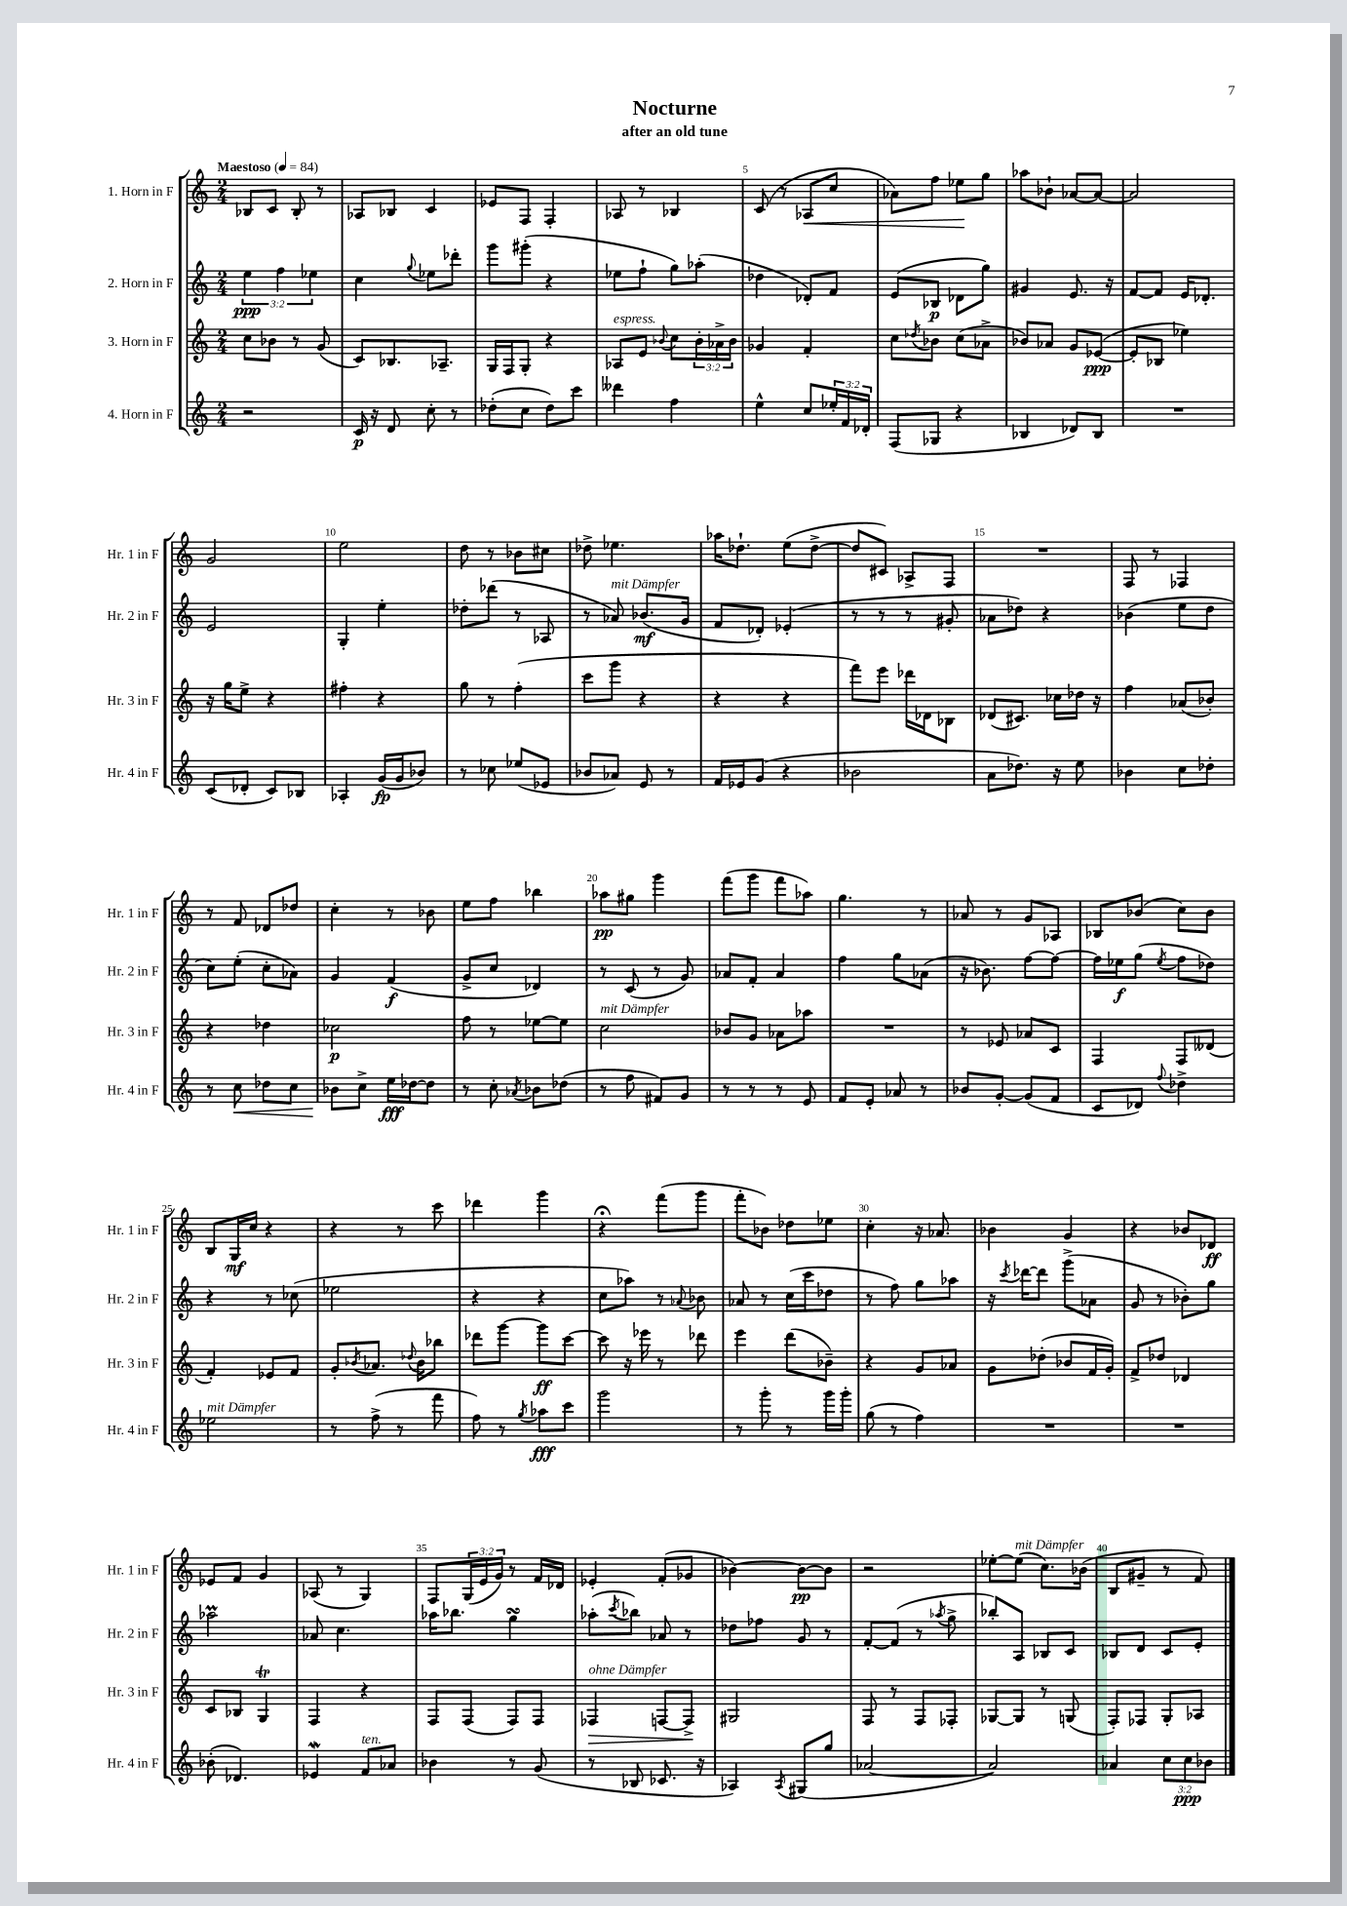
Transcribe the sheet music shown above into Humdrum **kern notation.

**kern	**kern	**kern	**kern
*staff4	*staff3	*staff2	*staff1
*clefG2	*clefG2	*clefG2	*clefG2
*k[]	*k[]	*k[]	*k[]
*M2/4	*M2/4	*M2/4	*M2/4
*MM84	*MM84	*MM84	*MM84
2r	8cc\L	6ee\	8B-/L
.	8b-\J	.	8c/J
.	.	6ff\	.
.	8r	.	8B-'/
.	.	6ee-\	.
.	(8g/	.	8r
=	=	=	=
16c/	8c/L)	4cc\	8A-/L
16r	.	.	.
8d/	8.B-/	.	8B-/J
.	.	8qqgg/	.
8cc'\	.	8ee-\L	4c/
.	8.A-~/J	.	.
8r	.	8ddd-'\J	.
=	=	=	=
(8dd-'\L	16G/LL	8ggg\L	8e-/L
.	16F/J	.	.
8cc\J	8G'/J	(8ggg#'\J	8F/J
8dd-\L)	4r	4r	4F'/
8ccc\J	.	.	.
=	=	=	=
4ddd--\	8A-/L	8ee-\L	8A-/
.	8e/J	8ff`\J	8r
.	8qqb-/	.	.
4ff\	8cc\L	8gg\L)	4B-/
.	24b-'\L	(8aa-'\J	.
.	24a-^\	.	.
.	24b-\JJ	.	.
=	=	=	=
4ee^^\	4g-/	4dd-\	(8c/
.	.	.	8r
8cc/L	4f'/	8d-'/L)	8A-/L
24ee-'/L	.	8f/J	8cc/J
24f/	.	.	.
24d-'/JJ	.	.	.
=	=	=	=
(8F/L	8cc\L	(8e/L	8a-\L)
.	8qdd-/	.	.
8G-/J	8b-\J	8B-/J	8ff\J
4r	(8cc\L	8d-\L	8ee-\L
.	8a-^\J	8gg\J)	8gg\J
=	=	=	=
4B-/	8b-/L)	4g#/	8aa-\L
.	8a-/J	.	8b-`\J
8d-/L)	8g/L	8.e/	[8a-/L
8B-/J	([8e-/J	.	8a-/_J
.	.	16r	.
=	=	=	=
2r	8e-'/]L	[8f/L	2a-/]
.	8B-/J	8f/]J	.
.	4ee-\)	16e/LK	.
.	.	8.d-'/J	.
=	=	=	=
(8c/L	16r	2e/	2g/
.	16gg\LK	.	.
8d-'/J	8ee^\J	.	.
8c/L)	4r	.	.
8B-/J	.	.	.
=	=	=	=
4A-'/	4ff#'\	4G'/	2ee\
(16g/LL	4r	4ee'\	.
16g/J	.	.	.
8b-/J)	.	.	.
=	=	=	=
8r	8gg\	8dd-'\L	8dd\
8cc-\	8r	(8ddd-\J	8r
(8ee-/L	(4ff'\	8r	8b-\L
8e-/J	.	8A-/	8cc#\J
=	=	=	=
8b-/L	8ccc\L	8r	8dd-^\
8a-/J)	8ggg\J	8a-/)	4.ee-\
8e/	4r	(8.b-/L	.
8r	.	.	.
.	.	16g/Jk	.
=	=	=	=
16f/LL	4r	8f/L	16aa-\LK
16e-/J	.	.	8.dd-`\J
(8g/J	.	8d-'/J)	.
4r	4r	(4e-'/	(8ee\L
.	.	.	[8dd-^\J
=	=	=	=
2b-\	8fff\L)	8r	8dd-/]L
.	8eee\J	8r	8c#/J)
.	16ddd-\LL	8r	8A-^/L
.	16d-\J	.	.
.	8B-\J	8g#'/	8F/J
=	=	=	=
8a\L	(8d-/L	8a-\L	2r
8.dd-\J)	8.c#/J)	8dd-\J)	.
.	.	4r	.
16r	16cc-\LL	.	.
8ee\	16dd-\JJ	.	.
.	16r	.	.
=	=	=	=
4b-\	4ff\	(4b-\	8F/
.	.	.	8r
8cc\L	(8a-/L	8ee\L	4F-/
8dd-'\J	8b-'/J)	8dd\J	.
=	=	=	=
8r	4r	8cc\L)	8r
8cc\	.	(8ee'\J	8f/
8dd-\L	4dd-\	8cc'\L	8d-/L
8cc\J	.	8a-\J)	8dd-/J
=	=	=	=
8b-\L	2cc-\	4g/	4cc'\
8cc^\J	.	.	.
16ee\LL	.	(4f/	8r
[16dd-\J	.	.	.
8dd-\]J	.	.	8b-\
=	=	=	=
8r	8ff\	8g^/L	8ee\L
8cc'\	8r	8cc/J	8ff\J
8qa-/	.	.	.
8b-\L	[8ee-\L	4d-/)	4bb-\
(8dd-\J	8ee-\]J	.	.
=	=	=	=
8r	2cc\	8r	8aa-\L
8ff\	.	(8c/	8gg#\J
8f#/L)	.	8r	4ggg\
8g/J	.	8g/)	.
=	=	=	=
8r	8b-/L	8a-/L	(8fff\L
8r	8g/J	8f'/J	8ggg\J
8r	8a-\L	4a-/	8fff\L
8e/	8aa-\J	.	8aa-\J)
=	=	=	=
8f/L	2r	4ff\	4.gg\
8e'/J	.	.	.
8a-/	.	8gg\L	.
8r	.	(8a-\J	8r
=	=	=	=
8b-/L	8r	16r	8a-/
.	.	8.b-\)	.
[8g'/J	8e-/	.	8r
(8g/]L	8a-/L	[8ff\L	8g/L
8f/J	8c/J	8ff\_J	8A-/J
=	=	=	=
8c/L	4F/	16ff\]LL	8B-/L
.	.	16ee-\J	.
8d-/J)	.	(8gg\J	(8b-/J
8qqff/	.	8qee-/	.
4dd-^\	8F/L	8ff\L	8cc\L)
.	(8d--/J	8dd-\J)	8b-\J
=	=	=	=
2ee-\	4f'/)	4r	8B/L
.	.	.	16G/L
.	.	.	16cc/JJ
.	8e-/L	8r	4r
.	8f/J	(8cc-\	.
=	=	=	=
8r	8g'/L	2ee-\	4r
.	8qb-/	.	.
(8ff^\	8.a-/J	.	.
8r	.	.	8r
.	8qqdd-/	.	.
.	16b-\LK	.	.
8fff\	8bb-\J	.	8ccc\
=	=	=	=
8ff\)	8ddd-\L	4r	4ddd-\
8r	[8ggg\J	.	.
8qgg/	.	.	.
8aa-\L	8ggg\]L	4r	4ggg\
8ccc\J	[8ccc\J	.	.
=	=	=	=
2ggg\	8ccc\]	8cc\L	4r;
.	16r	8aa-\J)	.
.	16eee-\	.	.
.	8r	8r	(8fff\L
.	.	8qqa-/	.
.	8ddd-\	8b-\	8ggg\J
=	=	=	=
8r	4eee\	8a-/	8fff'\L
8ggg'\	.	8r	8b-\J)
8r	(8ddd\L	(16cc\LL	8dd-\L
.	.	16ccc\J	.
16ggg\LL	8b-~\J)	8dd-\J	8ee-\J
16ggg'\JJ	.	.	.
=	=	=	=
(8gg\	4r	8r	4cc'\
8r	.	8ff\)	.
4ff\)	8g/L	8gg\L	16r
.	.	.	8.a-/
.	8a-/J	8aa-\J	.
=	=	=	=
2r	8g\L	16r	4b-\
.	.	8qccc/	.
.	.	[16ddd-\LK	.
.	(8dd-'\J	8ddd-\]J	.
.	8b-/L	(8ggg^\L	4g/
.	16f/L	8a-\J	.
.	16g'/JJ)	.	.
=	=	=	=
2r	8f^/L	8g/	4r
.	8dd-/J	8r	.
.	4d-/	8b-'\L)	8b-/L
.	.	8gg\J	8d-/J
=	=	=	=
(8b-'\	8c/L	2aa-\	8e-/L
4.d-/)	8B-/J	.	8f/J
.	4G/	.	4g/
=	=	=	=
4e-/	4F/	8a-/	(8A-/
.	.	4.cc\	8r
8f/L	4r	.	4G/)
8a-/J	.	.	.
=	=	=	=
4b-\	8F/L	16aa-\LK	8F/L
.	.	8.bb-\J	.
.	(8F/J	.	(24G/L
.	.	.	24e/
.	.	.	24g/JJ)
8r	8F/L)	4gg\	8r
(8g/	8F/J	.	16f/LL
.	.	.	16d-/JJ
=	=	=	=
8r	4F-/	(8aa-'\L	4e-'/
.	.	8qccc/	.
8B-/	.	8bb-\J)	.
8.c-/	[8F/L	8a-/	(8f'/L
.	8F^/]J	8r	8g-/J
16r	.	.	.
=	=	=	=
4A-/)	2G#/	8dd-\L	[4b-\)
.	.	8ff-\J	.
8qA-/	.	.	.
(8G#/L	.	8g/	8b-\_L
8gg/J	.	8r	8b-\]J
=	=	=	=
[2a-/	8F/	[8f'/L	2r
.	8r	(8f/]J	.
.	8F/L	8r	.
.	.	8qaa-/	.
.	8F-'/J	8gg^\	.
=	=	=	=
2a-/])	[8G-/L	8bb-'/L)	[8ee-'\L
.	8G-/]J	8A/J	(8ee-\]J
.	8r	8B-/L	8.cc\L)
.	(8G/	8c/J	.
.	.	.	(16b-\Jk
=	=	=	=
4a-/	8F'/L)	8B-/L	8B/L
.	8F-/J	8d/J	8g#~/J
12cc\L	8G'/L	8c/L	8r
12cc\	.	.	.
.	8A-/J	8e'/J	8f/)
12b-\J	.	.	.
==	==	==	==
*-	*-	*-	*-
